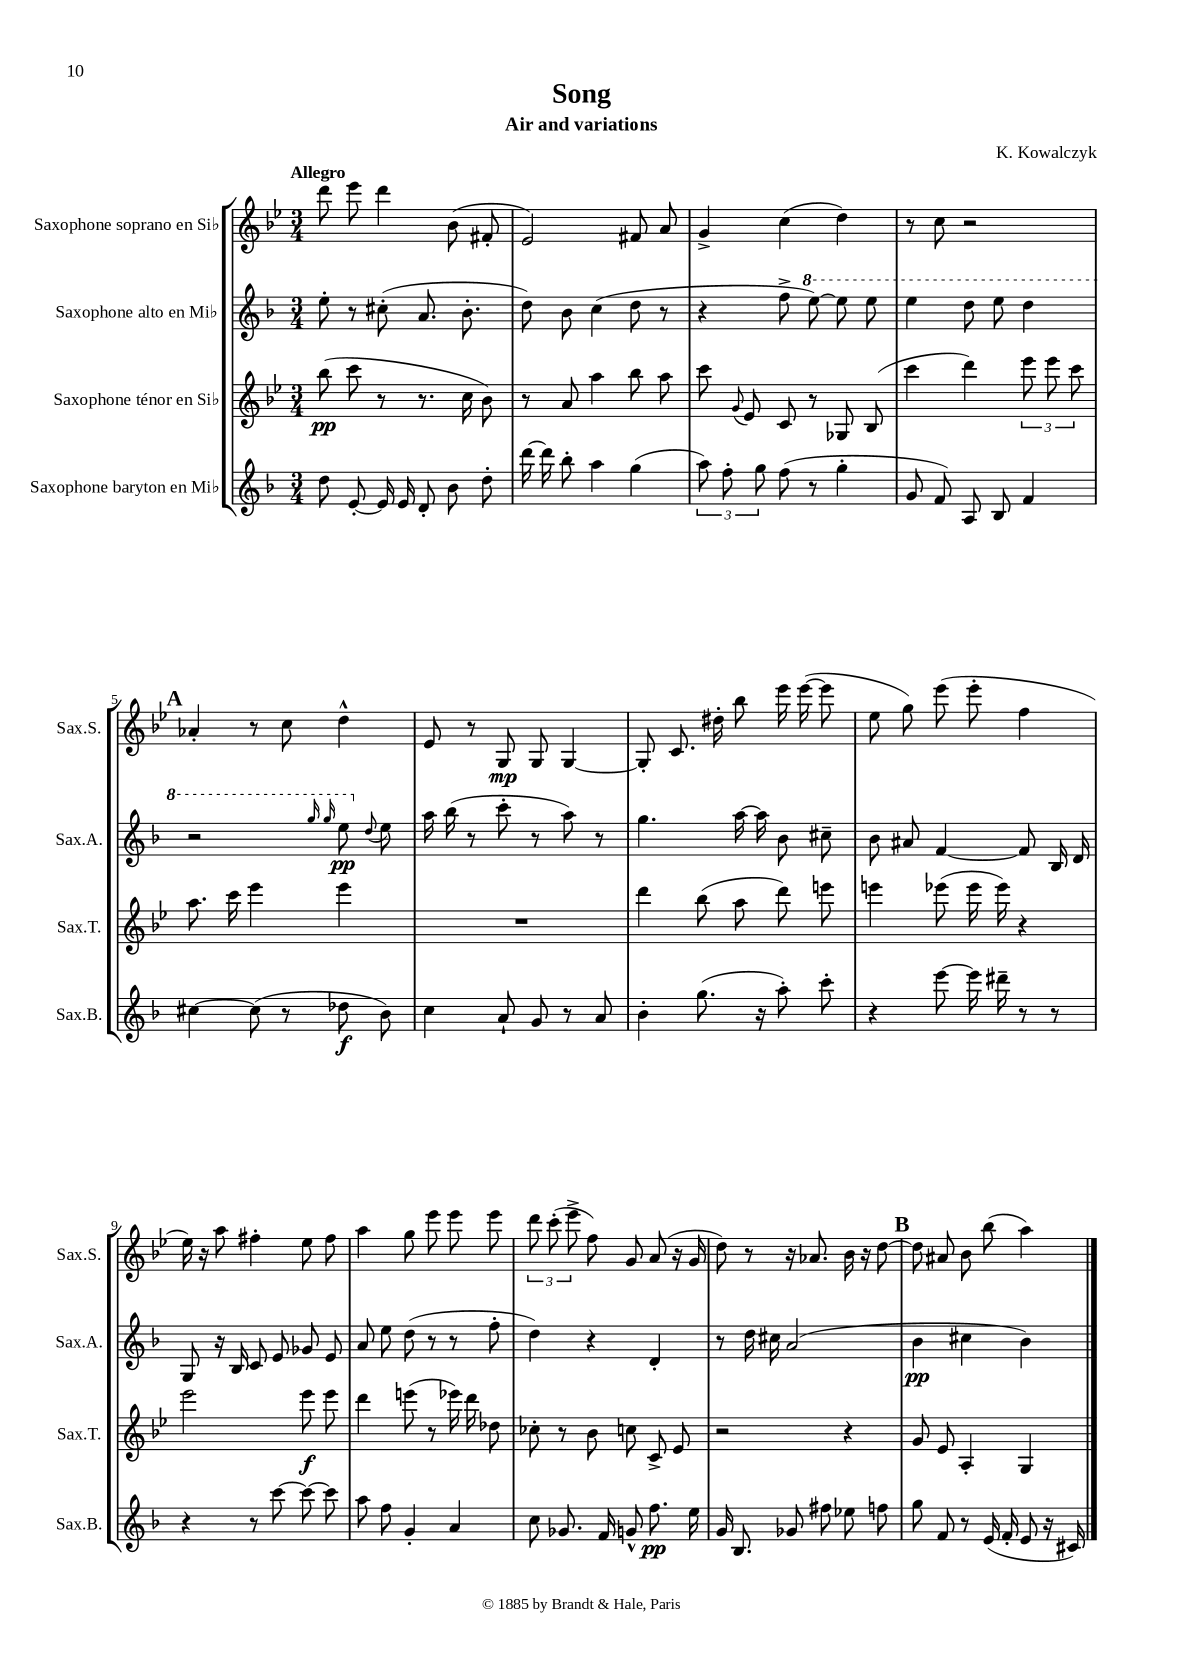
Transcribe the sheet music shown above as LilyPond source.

\header { title = "Song" composer = "K. Kowalczyk" subtitle = "Air and variations" }
<<
\new StaffGroup <<
\new Staff = "s0" \with { instrumentName = "Saxophone soprano en Sib" shortInstrumentName = "Sax.S." } {
    \clef treble \key bes \major \numericTimeSignature \time 3/4 \tempo "Allegro"
    \autoBeamOff d'''8 ees'''8 d'''4 bes'8( fis'8-. |
    ees'2) fis'8 a'8 |
    g'4-> c''4( d''4) |
    r8 c''8 r2 |
    \mark \markup { \bold "A" } aes'4-. r8 c''8 d''4-^ |
    ees'8 r8 g8\mp g8 g4~ |
    g8-. c'8. dis''16-. bes''8 ees'''16 ees'''16~( ees'''8 |
    ees''8 g''8) ees'''8( ees'''8-. f''4 |
    ees''16) r16 a''8 fis''4-. ees''8 fis''8 |
    a''4 g''8 ees'''8 ees'''8 ees'''8 |
    \tuplet 3/2 { d'''8 c'''8-.( ees'''8-> } f''8) g'8 a'8( r16 g'16 |
    d''8) r8 r16 aes'8. bes'16 r16 d''8~ |
    \mark \markup { \bold "B" } d''8 ais'8 bes'8 bes''8( a''4) \bar "|." |
}
\new Staff = "s1" \with { instrumentName = "Saxophone alto en Mib" shortInstrumentName = "Sax.A." } {
    \clef treble \key f \major \numericTimeSignature \time 3/4
    \autoBeamOff e''8-. r8 cis''8-.( a'8. bes'8.-. |
    d''8) bes'8 c''4( d''8 r8 |
    r4 f''8-> \ottava #1 e'''8~) e'''8 e'''8 |
    e'''4 d'''8 e'''8 d'''4 |
    \mark \markup { \bold "A" } r2 \grace { g'''16 g'''16 } e'''8\pp \ottava #0 \appoggiatura { d''8 } e''8 |
    a''16 bes''16( r8 c'''8-. r8 a''8) r8 |
    g''4. a''16~ a''16 bes'8 cis''8-- |
    bes'8 ais'8 f'4~ f'8 bes16 d'16 |
    g8 r16 bes16 c'8 e'8 ges'8 e'8 |
    a'8 e''8 d''8( r8 r8 f''8-. |
    d''4) r4 d'4-. |
    r8 d''16 cis''16 a'2( |
    \mark \markup { \bold "B" } bes'4\pp cis''4 bes'4) \bar "|." |
}
\new Staff = "s2" \with { instrumentName = "Saxophone ténor en Sib" shortInstrumentName = "Sax.T." } {
    \clef treble \key bes \major \numericTimeSignature \time 3/4
    \autoBeamOff bes''8\pp( c'''8 r8 r8. c''16 bes'8) |
    r8 a'8 a''4 bes''8 a''8 |
    c'''8 \appoggiatura { g'8 } ees'8 c'8 r8 ges8 bes8( |
    c'''4 d'''4) \tuplet 3/2 { ees'''8 ees'''8 c'''8 } |
    \mark \markup { \bold "A" } a''8. c'''16 ees'''4 ees'''4 |
    R2. |
    d'''4 bes''8( a''8 d'''8) e'''8 |
    e'''4 ees'''8( ees'''16 ees'''16) r4 |
    ees'''2 ees'''8\f ees'''8 |
    d'''4 e'''8( r8 ees'''16) d'''16 des''8 |
    ces''8-. r8 bes'8 c''8 c'8-> ees'8 |
    r2 r4 |
    \mark \markup { \bold "B" } g'8 ees'8 a4-. g4 \bar "|." |
}
\new Staff = "s3" \with { instrumentName = "Saxophone baryton en Mib" shortInstrumentName = "Sax.B." } {
    \clef treble \key f \major \numericTimeSignature \time 3/4
    \autoBeamOff d''8 e'8~-. e'16 e'16 d'8-. bes'8 d''8-. |
    d'''16~ d'''16 bes''8-. a''4 g''4( |
    \tuplet 3/2 { a''8) f''8-. g''8 } f''8( r8 g''4-. |
    g'8 f'8) a8 bes8 f'4 |
    \mark \markup { \bold "A" } cis''4~ cis''8( r8 des''8\f bes'8) |
    c''4 a'8-! g'8 r8 a'8 |
    bes'4-. g''8.( r16 a''8-.) c'''8-. |
    r4 e'''8~ e'''16 dis'''16-- r8 r8 |
    r4 r8 c'''8~ c'''8~ c'''8 |
    a''8 f''8 g'4-. a'4 |
    c''8 ges'8. f'16 g'8-^ f''8.\pp e''16 |
    g'16 bes8. ges'8 fis''8 ees''8 f''8 |
    \mark \markup { \bold "B" } g''8 f'8 r8 e'16( f'16-. e'8 r16 cis'16) \bar "|." |
}
>>
>>
